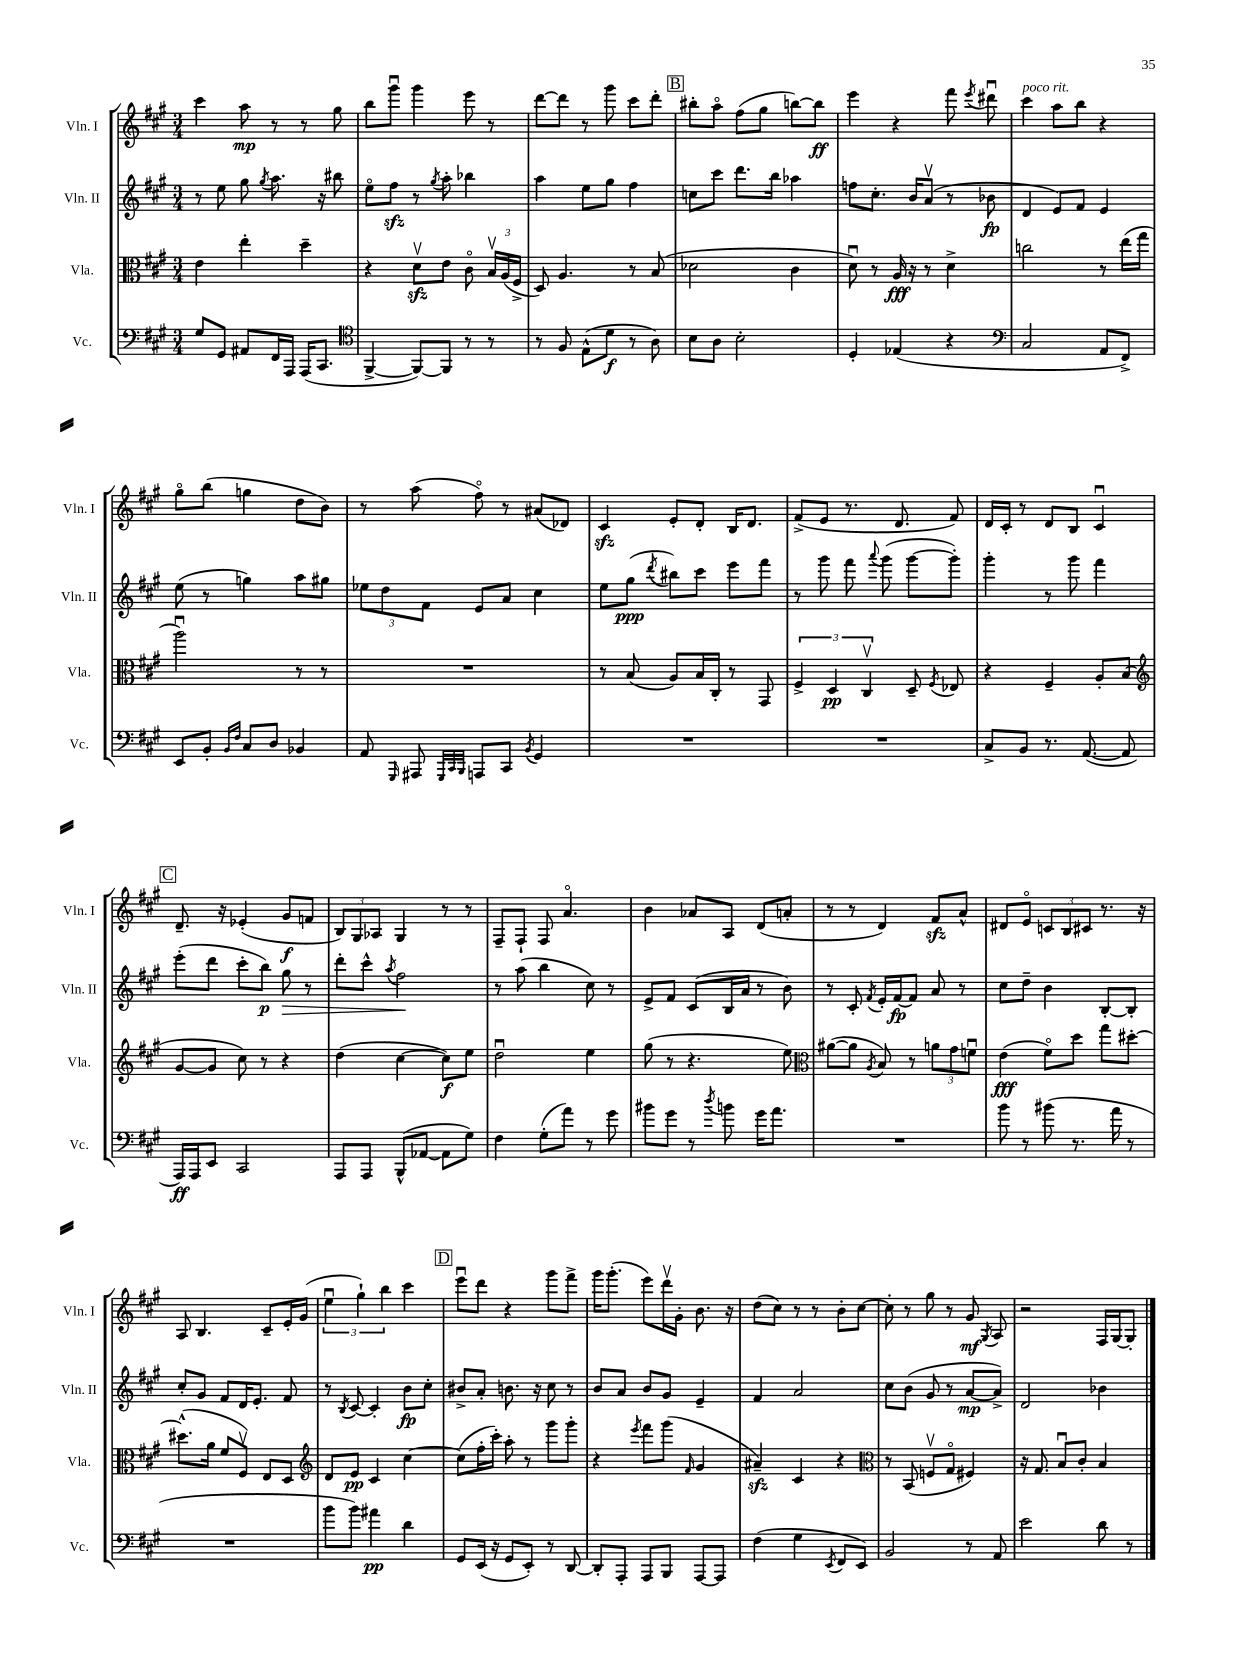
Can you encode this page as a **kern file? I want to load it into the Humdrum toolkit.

**kern	**kern	**kern	**kern
*staff4	*staff3	*staff2	*staff1
*clefF4	*clefC3	*clefG2	*clefG2
*k[f#c#g#]	*k[f#c#g#]	*k[f#c#g#]	*k[f#c#g#]
*M3/4	*M3/4	*M3/4	*M3/4
8G#	4e	8r	4ccc#
8GG#	.	8ee	.
8AA#	4ee'	8gg#	8aa
.	.	8qgg#	.
16FF#	.	8.aa	8r
16AAA	.	.	.
(16AAA	4dd~	.	8r
8.CC#	.	16r	.
.	.	8bb#	8gg#
=	=	=	=
*clefC4	*	*	*
[4FF#^	4r	8eeo	8bb
.	.	8ff#	8ggg#u
8FF#_)	8dv	8r	4ggg#
.	.	8qgg#	.
8FF#]	8e	8aa'	.
8r	8c#o	4bb-	8eee
8r	24Bv	.	8r
.	(24A	.	.
.	24F#^	.	.
=	=	=	=
8r	8D)	4aa	[8ddd
8F#	4.A	.	8ddd]
(8E^^	.	8ee	8r
8d	.	8gg#	8ggg#
8r	8r	4ff#	8ccc#
8A)	(8B	.	8ddd'
=	=	=	=
8B	2d-	8cc	8bb#'
8A	.	8ccc#	8aao
2B'	.	8.ddd	(8ff#
.	.	.	8gg#
.	.	16bb	.
.	4c#	4aa-	[8bb)
.	.	.	8bb]
=	=	=	=
4D'	8du)	8ff	4eee
.	8r	8.cc#'	.
(4E-	16A	.	4r
.	16r	16b	.
.	8r	(8av	.
4r	4d^	8r	8fff#
.	.	.	8qeee
.	.	8b-	8ddd#u
=	=	=	=
*clefF4	*	*	*
2C#	2cc	4d	4ccc#
.	.	8e)	8aa
.	.	8f#	8bb
8AA	8r	4e	4r
8FF#^)	(16ee	.	.
.	16gg#	.	.
=	=	=	=
8EE	2aau)	(8ee	8gg#o
8BB'	.	8r	(8bb
16qqBB	.	.	.
16qqF#	.	.	.
8C#	.	4gg)	4gg
8D	.	.	.
4BB-	8r	8aa	8dd
.	8r	8gg#	8b)
=	=	=	=
8AA	2.r	12ee-	8r
.	.	12dd	.
16qqGGG#	.	.	.
8AAA#	.	.	(8aa
.	.	12f#	.
32qqGGG#	.	.	.
32qqCC#	.	.	.
32qqBBB	.	.	.
8AAA	.	8e	8ff#o)
8CC#	.	8a	8r
8qBB	.	.	.
4GG#	.	4cc#	(8a#
.	.	.	8d-)
=	=	=	=
2.r	8r	8ee	4c#
.	(8B	(8gg#	.
.	.	8qddd	.
.	8A)	8bb#)	8e'
.	16B	8ccc#	8d'
.	16C#'	.	.
.	8r	8eee	16B
.	.	.	8.d
.	8GG#	8fff#	.
=	=	=	=
2.r	6F#^	8r	(8f#^
.	.	8ggg#	8e
.	6D	.	.
.	.	8fff#	8.r
.	6C#v	.	.
.	.	8qqaaa	.
.	.	(8ggg#	.
.	.	.	8.d
.	8D~	[8ggg#	.
.	8qF#	.	.
.	8E-	8ggg#'])	8f#)
=	=	=	=
8C#^	4r	4ggg#'	16d
.	.	.	16c#'
8BB	.	.	8r
8.r	4F#~	8r	8d
.	.	8ggg#	8B
([8.AA	.	.	.
.	8A'	4fff#	4c#u
8AA]	(8B	.	.
=	=	=	=
*	*clefG2	*	*
16AAA)	[8g#	(8eee'	8.d~
16AAA	.	.	.
8EE	8g#]	8ddd	.
.	.	.	16r
2CC#	8cc#)	8ccc#'	(4e-'
.	8r	8bb)	.
.	4r	8gg#	8g#
.	.	8r	8f
=	=	=	=
8AAA	(4dd	8ddd'	12B)
.	.	.	12G#
8AAA	.	8ccc#^^	.
.	.	.	12A-
.	.	8qaa	.
(8BBB^^	[4cc#	2ff#	4G#
[8AA-	.	.	.
8AA-]	8cc#])	.	8r
8G#)	8ee	.	8r
=	=	=	=
4F#	2ddu	8r	8F#~
.	.	(8aa	8F#`
(8G#'	.	4bb	8F#
8a)	.	.	4.ao
8r	4ee	8cc#)	.
8g#	.	8r	.
=	=	=	=
8b#	(8gg#	8e^	4b
8g#	8r	8f#	.
8r	4.r	(8c#	8a-
8qdd	.	.	.
8b	.	16B	8A
.	.	16a	.
16g#	.	8r	(8d
8.a	.	.	.
.	8ee)	8b)	8a'
=	=	=	=
*	*clefC3	*	*
2.r	([8a#	8r	8r
.	8a#]	8c#'	8r
.	8qA	8qf#	.
.	8B)	16e'	4d)
.	.	[16f#	.
.	8r	8f#]	.
.	12a	8a	8f#
.	12g#	.	.
.	.	8r	8a^^
.	12fu	.	.
=	=	=	=
8b	(4e	8cc#	8d#
8r	.	8dd~	8eo
(8b#	8f#o)	4b	12c
.	.	.	12B
8.r	8dd	.	.
.	.	.	12c#
.	8gg#	[8B'	8.r
16a	.	.	.
8r	[8dd#'	8B']	.
.	.	.	16r
=	=	=	=
2.r	(8.dd#^^]	8cc#'	8A
.	.	8g#	4.B
.	16a	.	.
.	8f#	8f#	.
.	8F#v)	16d	.
.	.	8.e'	.
.	8E	.	8c#~
.	8D	8f#	16e'
.	.	.	(16g#
=	=	=	=
*	*clefG2	*	*
8b	8d	8r	6eeu
.	.	8qB	.
8b)	8e	[8c#	.
.	.	.	6gg#`)
4a#	4c#	4c#']	.
.	.	.	6bb
4d	[4cc#	8b	4ccc#
.	.	8cc#'	.
=	=	=	=
8GG#	(8cc#]	8b#^	8eeeu
(16EE	16ff#'	8a'	8ddd
16r	16ccc#')	.	.
8GG#	8aa'	8.b	4r
8EE')	8r	.	.
.	.	16r	.
8r	8ggg#	8cc#	8ggg#
[8DD	8ggg#'	8r	8fff#^
=	=	=	=
8DD']	4r	8b	16ggg#
.	.	.	(8.ggg#'
8AAA'	.	8a	.
.	8qeee	.	.
8AAA	8fff#	8b	8eee)
8BBB	(8ggg#	8g#	16dddv
.	.	.	16g#'
.	16qqf#	.	.
[8AAA	4g#	4e~	8.b
8AAA]	.	.	.
.	.	.	16r
=	=	=	=
(4F#	4a#~)	4f#	(8dd
.	.	.	8cc#)
4G#	4c#	2a	8r
.	.	.	8r
8qEE	.	.	.
8FF#	4r	.	8b'
8EE)	.	.	[8cc#
=	=	=	=
*	*clefC3	*	*
2BB	8r	8cc#	8cc#']
.	(8BB	(8b	8r
.	8Fv	8g#	8gg#
.	8G#o	8r	8r
8r	4F#)	[8a	8g#
.	.	.	8qG#
8AA	.	8a^])	8A
=	=	=	=
2e	16r	2d	2r
.	8.G#	.	.
.	8Bu	.	.
.	8c#'	.	.
8d	4B	4b-	16F#
.	.	.	[16G#
8r	.	.	8G#']
==	==	==	==
*-	*-	*-	*-
